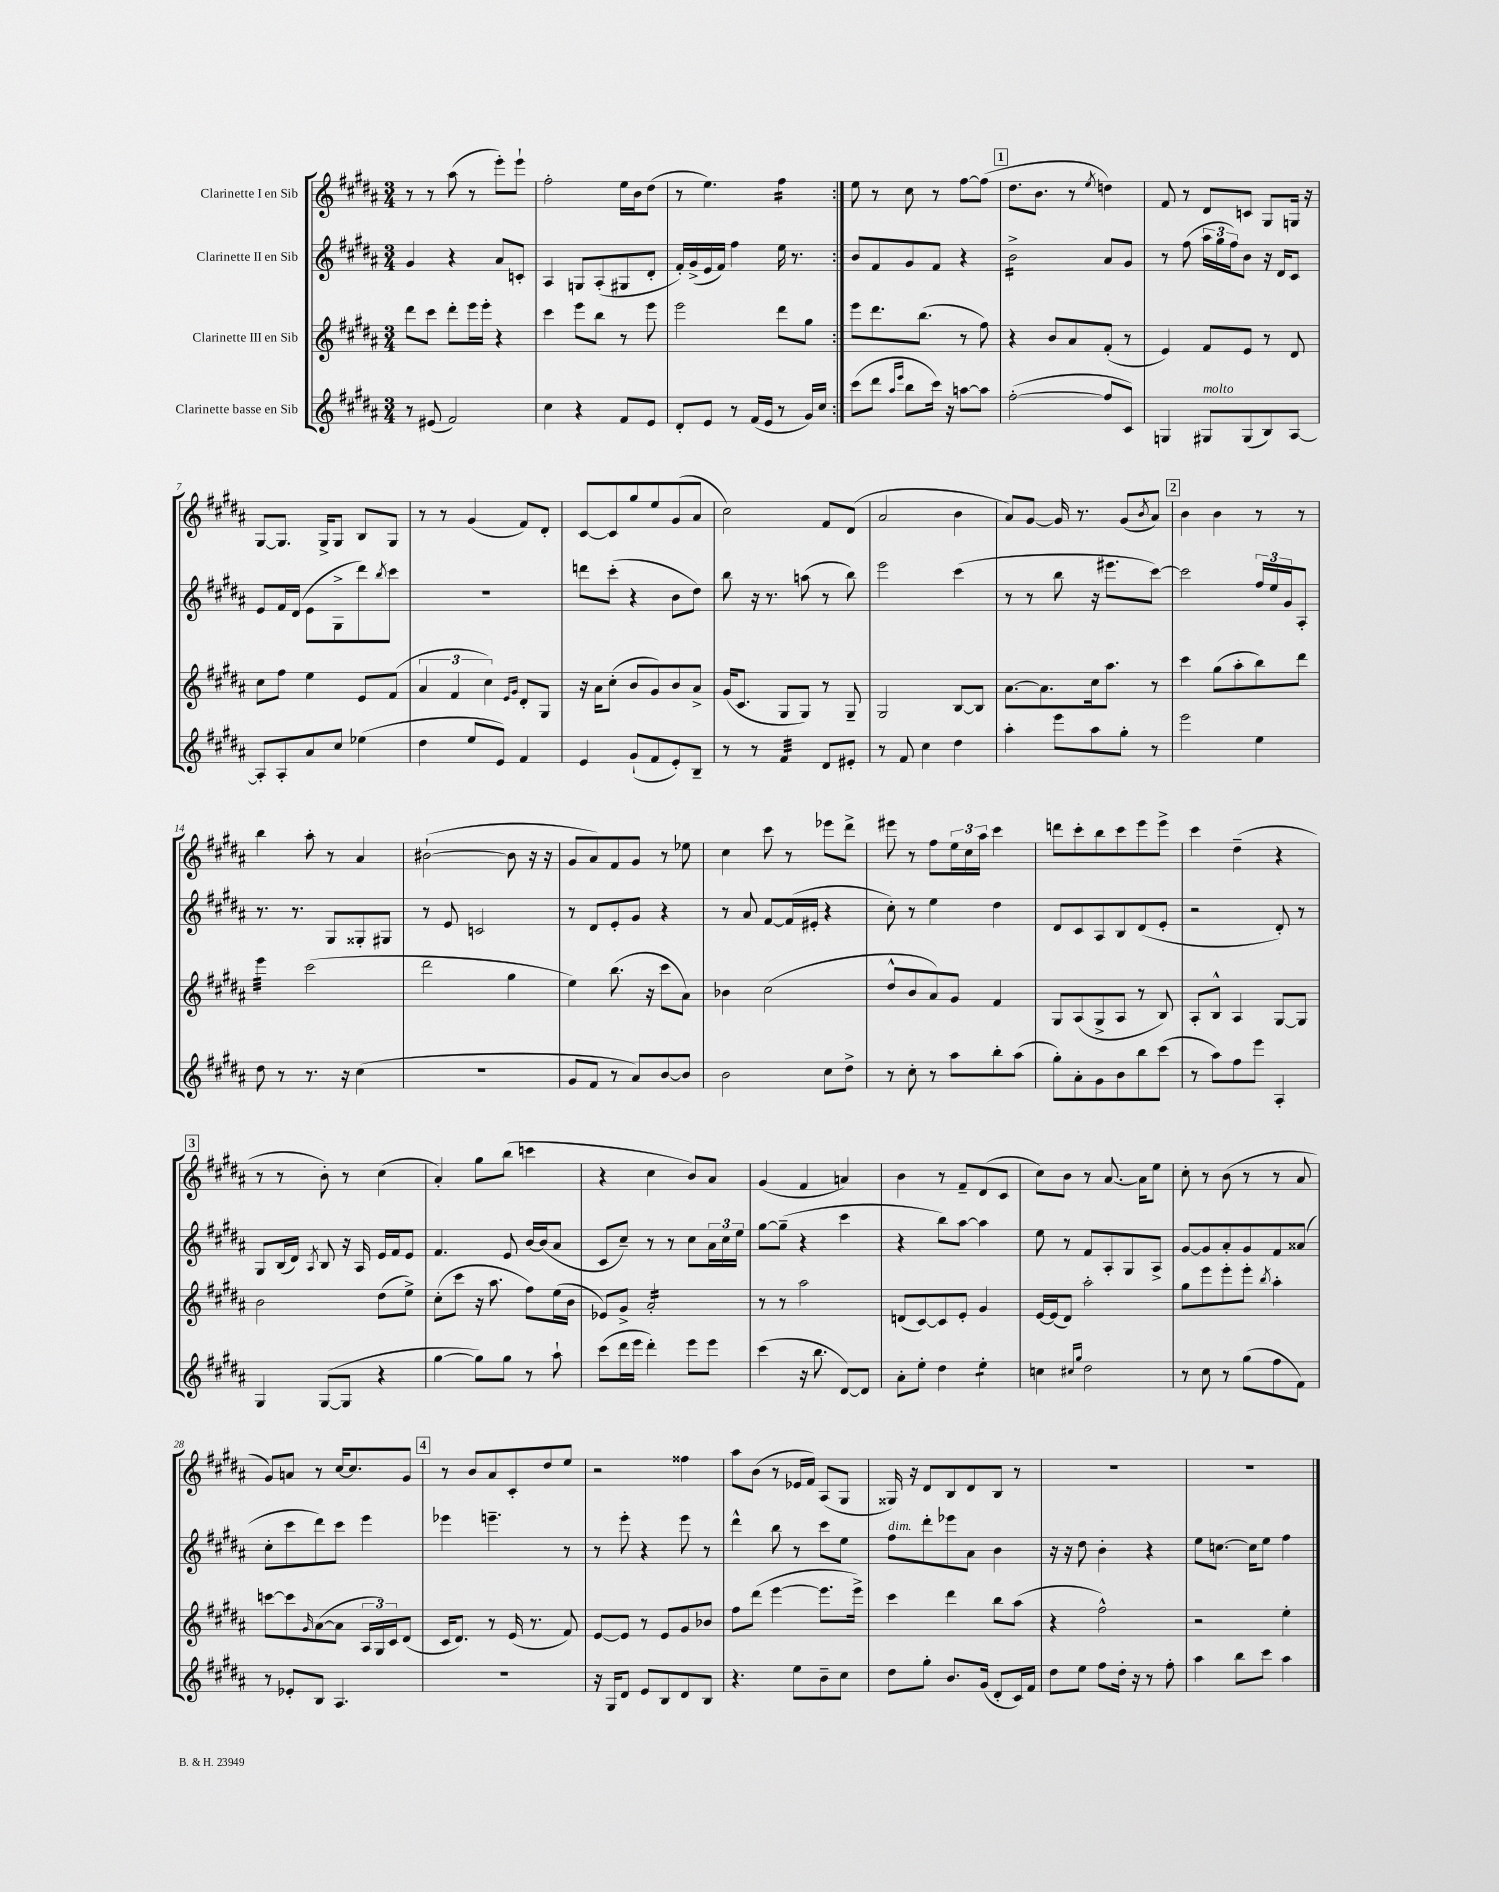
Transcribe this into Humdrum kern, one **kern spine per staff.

**kern	**kern	**kern	**kern
*staff4	*staff3	*staff2	*staff1
*clefG2	*clefG2	*clefG2	*clefG2
*k[f#c#g#d#a#]	*k[f#c#g#d#a#]	*k[f#c#g#d#a#]	*k[f#c#g#d#a#]
*M3/4	*M3/4	*M3/4	*M3/4
8r	8ddd#	4g#	8r
(8e#	8ccc#	.	8r
2f#)	8ddd#'	4r	(8aa#
.	16eee	.	8r
.	16eee'	.	.
.	4r	8a#	8eee')
.	.	8c'	8eee`
=	=	=	=
4cc#	4ccc#	4A#	2ff#'
4r	8eee	8G	.
.	8bb	(8A#'	.
8f#	8r	8G#	16ee
.	.	.	16b
8e	8eee	8d#'	(8dd#
=	=	=	=
8d#'	2eee	16f#')	8r
.	.	(16g#^	.
8e	.	16e	4.ee)
.	.	16f#)	.
8r	.	4ff#	.
(16f#	.	.	.
16e	.	.	.
8r	8ddd#	16ee	4ff#
.	.	8.r	.
16g#)	8gg#	.	.
16cc#	.	.	.
=:|!	=:|!	=:|!	=:|!
(8ccc#	8eee	8b	8ee
8ddd#	8.ddd#	8f#	8r
16qqaa#	.	.	.
16qqeee	.	.	.
8bb	.	8g#	8cc#
.	(8.bb	.	.
16ccc#)	.	8f#	8r
16r	.	.	.
[8aa	8r	4r	[8ff#
8aa]	8ff#)	.	(8ff#]
=	=	=	=
([2ff#'	4r	2b^	8.dd#
.	.	.	8.b
.	8b	.	.
.	8a#	.	8r
.	.	.	8qee
8ff#]	(8f#'	8a#	4dd)
8c#)	8r	8g#	.
=	=	=	=
4G	4e)	8r	8f#
.	.	(8ff#	8r
8G#	8f#	24aa#	8d#
.	.	24gg#	.
.	.	24ff#)	.
(8G#	8e	8b	8c
8B)	8r	16r	8G#
.	.	16d#	.
[8A#	8d#	8c#	16G
.	.	.	16r
=	=	=	=
8A#']	8cc#	8e	[8G#
8A#'	8ff#	16f#	8.G#]
.	.	(16d#	.
8a#	4ee	8e	.
.	.	.	16G#^
8cc#	.	8G#^	8G#
(4ee-	8e	8ddd#)	8B
.	.	8qbb	.
.	(8f#	8ccc#	8G#
=	=	=	=
4dd#	6a#	2.r	8r
.	.	.	8r
.	6f#	.	.
8ee	.	.	(4g#
.	6cc#)	.	.
8e)	.	.	.
.	16qqe	.	.
.	16qqg#	.	.
4f#	8d#'	.	8f#)
.	8G#	.	8d#'
=	=	=	=
4e	16r	8ddd	[8c#
.	16a#	.	.
.	(8cc#'	(8ccc#'	8c#]
(8g#`	8b	4r	8gg#
8f#	8g#)	.	8ee
8e')	8b	8b	(8g#
8B~	8a#^	8dd#)	8a#
=	=	=	=
8r	(16g#	8bb	2cc#)
.	8.c#	.	.
8r	.	16r	.
.	.	8.r	.
4f#	8G#	.	.
.	8G#)	(8aa	.
8d#	8r	8r	8f#
8e#'	8G#~	8bb)	(8d#
=	=	=	=
8r	2G#	2eee	2a#
8f#	.	.	.
4cc#	.	.	.
4dd#	[8B	(4ccc#	4b
.	8B]	.	.
=	=	=	=
4aa#'	[8.a#	8r	8a#)
.	.	8r	[8g#
.	8.a#]	.	.
8eee	.	8bb	16g#]
.	.	.	8.r
8aa#	16cc#	16r	.
.	8.aa#	8.eee#	.
8gg#'	.	.	(8g#
.	.	.	8qb
8r	8r	[8ccc#)	8a#)
=	=	=	=
2eee	4ccc#	2ccc#]	4b
.	(8gg#	.	4b
.	8aa#'	.	.
4ee	8bb)	24ff#	8r
.	.	24ee	.
.	.	24g#	.
.	8ddd#	8A#'	8r
=	=	=	=
8dd#	4eee	8.r	4bb
8r	.	.	.
.	.	8.r	.
8.r	(2ccc#	.	8aa#'
.	.	8G#	8r
16r	.	.	.
(4cc#	.	8G##'	4a#
.	.	8G#	.
=	=	=	=
2.r	2ddd#	8r	([2b#`
.	.	8e	.
.	.	2c	.
.	4gg#	.	8b#]
.	.	.	16r
.	.	.	16r
=	=	=	=
8g#	4ee)	8r	8g#
8f#	.	8d#	8a#)
8r	(8.bb	8e'	8f#
8a#)	.	8g#	8g#
.	16r	.	.
[8b	8ccc#	4r	8r
8b]	8a#)	.	8ee-
=	=	=	=
2b	4b-	8r	4cc#
.	.	8a#	.
.	(2cc#	[8f#	8ccc#
.	.	(16f#]	8r
.	.	16e#'	.
8cc#	.	4r	8eee-
8dd#^	.	.	8ddd#^
=	=	=	=
8r	8dd#^^	8cc#')	8eee#
8cc#'	8b	8r	8r
8r	8a#)	4ee	8ff#
8aa#	8g#	.	24ee
.	.	.	24cc#
.	.	.	24aa#
8bb'	4f#	4dd#	4ccc#
(8aa#	.	.	.
=	=	=	=
8gg#')	8G#	8d#	8ddd
8a#'	(8A#	8c#	8ccc#'
8g#	8G#^	8A#	8bb
8b	8A#	8B	8ccc#
8bb	8r	(8d#	8eee
(8ccc#	8B)	8e'	8eee^
=	=	=	=
8r	8A#'	2r	4ccc#
8aa#)	8B^^	.	.
8ff#	4A#	.	(4dd#~
8eee	.	.	.
4A#'	[8G#	8d#')	4r
.	8G#]	8r	.
=	=	=	=
4G#	2b	8G#	8r
.	.	(16B	8r
.	.	16d#)	.
.	.	8qA#	.
([8G#	.	8B	8b')
8G#]	.	16r	8r
.	.	16A#	.
4r	(8dd#	16e	(4cc#
.	.	16f#	.
.	8ee^)	8e	.
=	=	=	=
[4gg#	(8cc#'	4.f#	4a#')
.	8ccc#	.	.
8gg#])	16r	.	8gg#
.	8.aa#	.	.
8gg#	.	8e	(8bb
8r	8ff#)	[16b	4ccc
.	.	(16b]	.
8aa#`	(16ee	8a#	.
.	16b	.	.
=	=	=	=
(8ccc#	8e-)	8c#	4r
16ddd#	8g#^	8cc#~)	.
16eee	.	.	.
4ddd#')	2a#'	8r	4cc#
.	.	8r	.
8eee	.	8cc#	8b)
8eee	.	24a#	8a#
.	.	24cc#	.
.	.	24ee	.
=	=	=	=
(4ccc#	8r	[8gg#	(4g#
.	8r	(8gg#~]	.
16r	2aa#	4r	4f#
8.bb	.	.	.
[8d#)	.	4ccc#	4a)
8d#]	.	.	.
=	=	=	=
8a#'	(8d	4r	4b
8ee'	[8c#)	.	.
4dd#	8c#]	8bb)	8r
.	8e'	[8aa#	8f#~
4ee'	4g#	4aa#]	(8d#
.	.	.	8c#
=	=	=	=
4cc	[16e	8ee	8cc#)
.	(16e]	.	.
.	8d#)	8r	8b
16qqcc#	.	.	.
16qqgg#	.	.	.
2dd#	2aa#'	8f#	8r
.	.	8A#'	[8.a#
.	.	8G#	.
.	.	.	16a#]
.	.	8A#^	8ee
=	=	=	=
8r	8gg#	[8g#	8cc#'
8cc#	8eee	8g#]	8r
8r	8eee'	8a#'	(8b
(8gg#	8eee'	8g#	8r
.	8qbb	.	.
8ff#	4aa#'	8f#	8r
8f#)	.	(8a##	8a#
=	=	=	=
8r	[8ccc	8cc#'	8g#)
8e-'	8ccc]	8ccc#	8a
.	16qqg#	.	.
8B	([8a#	8ddd#)	8r
4.A#	8a#]	8ccc#	[16cc#
.	.	.	8.cc#]
.	24A#	4eee	.
.	24G#)	.	.
.	24c#	.	.
.	(8d#	.	8g#
=	=	=	=
2.r	16c#	4eee-	8r
.	8.d#)	.	.
.	.	.	8b
.	8r	4.eee~	8a#
.	(16e	.	8c#'
.	8.r	.	.
.	.	.	8dd#
.	8f#)	8r	8ee
=	=	=	=
16r	[8e	8r	2r
16G#	.	.	.
8d#	8e]	8eee'	.
8e	8r	4r	.
8B	8e	.	.
8d#	8g#	8eee	4ff##
8B	8b-	8r	.
=	=	=	=
4.r	8ff#	4ddd#^^	8aa#
.	(8ddd#	.	(8b
.	[4eee	8bb	8r
8ee	.	8r	16e-
.	.	.	16f#)
8b~	8.eee]	8ccc#	(8A#
8cc#	.	8ee	8G#
.	16eee^)	.	.
=	=	=	=
8dd#	4ccc#	8ff#	16G##)
.	.	.	16r
8gg#'	.	8ddd#'	8d#
8.b	4ddd#	8eee-	8B
.	.	8a#	8d#
(16g#	.	.	.
8d#'	8bb	4b	8B
16c#)	(8aa#	.	8r
16f#	.	.	.
=	=	=	=
8dd#	4r	16r	2.r
.	.	16r	.
8ee	.	8dd#	.
8ff#	2ff#^^)	4b'	.
16dd#'	.	.	.
16r	.	.	.
8r	.	4r	.
8ff#'	.	.	.
=	=	=	=
4aa#	2r	8ee	2.r
.	.	[8.cc	.
8bb	.	.	.
.	.	16cc]	.
8ccc#	.	8ee	.
4aa#	4ee'	4ff#	.
==	==	==	==
*-	*-	*-	*-
